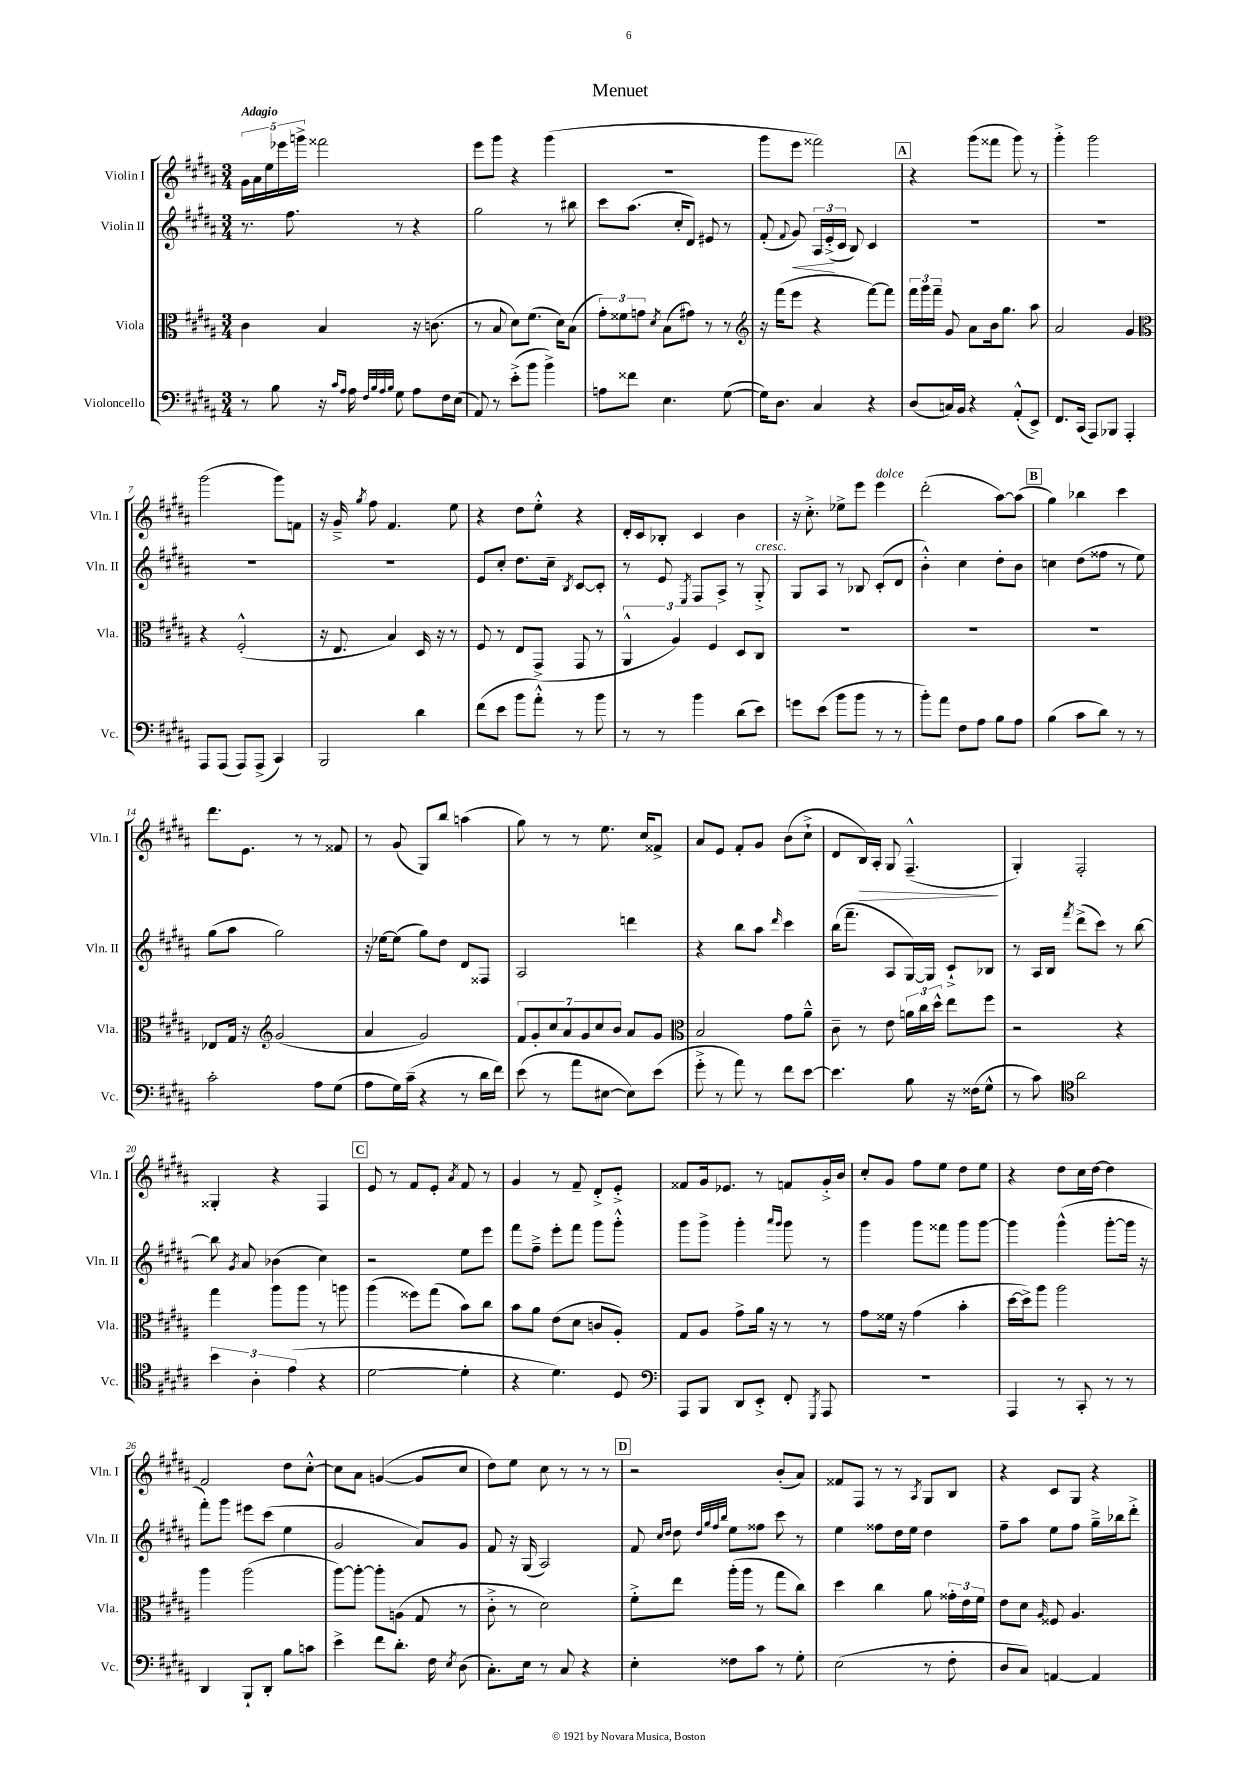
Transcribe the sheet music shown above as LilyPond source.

\header { title = "Menuet" }
<<
\new StaffGroup <<
\new Staff = "s0" \with { instrumentName = "Violin I" shortInstrumentName = "Vln. I" } {
    \clef treble \key b \major \numericTimeSignature \time 3/4 \tempo "Adagio"
    \autoBeamOff \tuplet 5/4 { gis'16[ ais'16 e''16 ees'''16 g'''16]-> } fisis'''2 |
    e'''8[ gis'''8] r4 gis'''4( |
    r2. |
    gis'''8[ e'''8] fisis'''2) |
    \mark \markup { \box "A" } r4 gis'''8[( fisis'''8] gis'''8) r8 |
    gis'''4-.-> gis'''2 |
    gis'''2( gis'''8[) f'8] |
    r16 gis'16---> \acciaccatura { gis''8 } fis''8 fis'4. e''8 |
    r4 dis''8[ e''8]-.-^ r4 |
    dis'16[-. cis'16 bes8]-. cis'4 b'4 |
    r16 cis''8.-.-> ees''8[-> e'''8] e'''4^\markup { \italic "dolce" } |
    dis'''2-.( ais''8[~) ais''8]( |
    \mark \markup { \box "B" } gis''4) bes''4 cis'''4 |
    dis'''8.[ e'8.] r8 r8 fisis'8 |
    r8 gis'8( gis8[) b''8] a''4( |
    gis''8) r8 r8 e''8. cis''16[ fisis'8]-> |
    ais'8[ e'8] fis'8[-. gis'8] b'8[( cis''8]-!-> |
    dis'8[ b16\>) ais16]-. gis8 fis4.---^\!( |
    gis4-.) fis2-. |
    gisis4-. r4 fis4 |
    \mark \markup { \box "C" } e'8 r8 fis'8[ e'8]-. \acciaccatura { ais'8 } fis'8 r8 |
    gis'4 r8 fis'8-- dis'8[-.-> e'8]-.-> |
    fisis'8[ gis'16 ees'8.] r8 f'8[ gis'16-.-> b'16] |
    cis''8[-. gis'8] fis''8[ e''8] dis''8[ e''8] |
    r4 dis''8[ cis''16 dis''16]~ dis''4 |
    fis'2 dis''8[ cis''8]~-.-^ |
    cis''8[ ais'8] g'4~( g'8[ cis''8] |
    dis''8[) e''8] cis''8 r8 r8 r8 |
    \mark \markup { \box "D" } r2 b'8[-.( ais'8]) |
    fisis'8[ fis8] r8 r8 \acciaccatura { ais8 } gis8[ b8] |
    r4 cis'8[ gis8] r4 \bar "|." |
}
\new Staff = "s1" \with { instrumentName = "Violin II" shortInstrumentName = "Vln. II" } {
    \clef treble \key b \major \numericTimeSignature \time 3/4
    \autoBeamOff r8. fis''8. r8 r4 |
    gis''2 r8 bis''8 |
    cis'''8[ ais''8.]( cis''16[-. dis'8]) eis'8 r8 |
    fis'8-.( \appoggiatura { fis'8 } gis'8\<) \tuplet 3/2 { ais16[ e'16-.->\!( cis'16] } b8) cis'4 |
    \mark \markup { \box "A" } R2. |
    R2. |
    R2. |
    R2. |
    e'8[ cis''8]-. dis''8.[ cis''16]-- \acciaccatura { b8 } cis'8[~ cis'8]-. |
    r8 e'8 \acciaccatura { e8 } fis8[ ais8]-> r8 gis8-.->^\markup { \italic "cresc." } |
    gis8[ ais8] r8 bes8 cis'8[-.( dis'8] |
    b'4-.-^) cis''4 dis''8[-. b'8] |
    \mark \markup { \box "B" } c''4 dis''8[( fisis''8] r8 e''8) |
    gis''8[( ais''8] gis''2) |
    r16 ees''16[~ ees''8]( gis''8[) dis''8] dis'8[ fisis8] |
    ais2 d'''4 |
    r4 b''8[ ais''8] \grace { dis'''16 } cis'''4 |
    b''16[( fis'''8.]-- ais8[ gis16~) gis16] cis'8[-!-> bes8] |
    r8 ais16[ b16] \acciaccatura { fis'''8 } dis'''8[->( cis'''8]) r8 b''8~ |
    b''8 \acciaccatura { gis'8 } ais'8 bes'4( cis''4) |
    \mark \markup { \box "C" } r2 e''8[ e'''8] |
    fis'''8[ fis''8]---> e'''8[-. fis'''8] gis'''8[ gis'''8]-.-^ |
    gis'''8[ gis'''8]-> gis'''4-. \grace { ais'''16[ gis'''16] } gis'''8 r8 |
    gis'''4 gis'''8[ fisis'''8] gis'''8[ gis'''8]~ |
    gis'''4 gis'''4-^( gis'''8[~-. gis'''16] r16 |
    fis'''8[-.) gis'''8] eis'''8[ cis'''8]( e''4 |
    gis'2 ais'8[) gis'8] |
    fis'8 r16 gis16( ais2) |
    \mark \markup { \box "D" } fis'8 \grace { cis''16[ dis''16] } dis''8 \grace { dis''32[ gis''32 fis''32 b''32] } e''8[ fisis''8] cis'''8 r8 |
    e''4 fisis''8[ dis''16 e''16] dis''4 |
    fis''8[-- ais''8] e''8[ fis''8] gis''16[---> bes''16 dis'''8]-.-> \bar "|." |
}
\new Staff = "s2" \with { instrumentName = "Viola" shortInstrumentName = "Vla." } {
    \clef alto \key b \major \numericTimeSignature \time 3/4
    \autoBeamOff cis'4 b4 r16 c'8.( |
    r8 b8 dis'8[) fis'8.]( dis'16[) b8]( |
    \tuplet 3/2 { gis'8[-.) fisis'8 g'8] } \acciaccatura { dis'8 } b8[( gis'8]) r8 r8 |
    \clef treble r16 fis'''16[( e'''8] r4 fis'''8[~) fis'''8] |
    \mark \markup { \box "A" } \tuplet 3/2 { fis'''16[ gis'''16 fis'''16]-- } gis'8 ais'8[ b'16 gis''8.] ais''8 |
    ais'2 gis'4 |
    \clef alto r4 fis2-.-^( |
    r16 e8. b4) dis16 r16 r8 |
    fis8 r8 e8[ gis,8]->( gis,8 r8 |
    \tuplet 3/2 { ais,4-^ ais4) fis4 } dis8[ cis8] |
    R2. |
    R2. |
    \mark \markup { \box "B" } R2. |
    ees8[ gis16] r16 \clef treble gis'2( |
    ais'4 gis'2) |
    \tuplet 7/4 { fis'8[ gis'8-. cis''8 ais'8 gis'8 cis''8 b'8] } ais'8[ gis'8] |
    \clef alto b2 gis'8[ ais'8]---^ |
    cis'8-- r8 e'8 \tuplet 3/2 { a'16[ cis''16 dis''16]-^ } e''8[ fis''8] |
    r2 r4 |
    gis''4 ais''8[ ais''8] r8 a''8 |
    \mark \markup { \box "C" } ais''4( fisis''8[) gis''8]( b'8[) cis''8] |
    b'8[ ais'8] e'8[( dis'8] c'8[ ais8]-.) |
    gis8[ ais8] gis'8[-> ais'16] r16 r8 r8 |
    gis'8[ fisis'16] r16 gis'4( b'4-. |
    dis''16[~ dis''16->) ais''8] ais''2 |
    ais''4 ais''2( |
    ais''8[~) ais''8]~-. ais''8[-. a8]( gis8 r8 |
    cis'8-.-> r8 dis'2) |
    \mark \markup { \box "D" } fis'8[-.-> e''8] ais''16[-.( ais''16] r8 gis''8[ cis''8]) |
    dis''4 cis''4 ais'8 \tuplet 3/2 { gisis'16[-. e'16 fis'16] } |
    e'8[ dis'8] \grace { ais16 } fisis8 ais4. \bar "|." |
}
\new Staff = "s3" \with { instrumentName = "Violoncello" shortInstrumentName = "Vc." } {
    \clef bass \key b \major \numericTimeSignature \time 3/4
    \autoBeamOff r8 b8 r16 \grace { cis'16[ ais16] } ais16 \grace { fis32[ b32 ais32 b32] } gis8 ais8[ fis16 e16]( |
    ais,8) r8 e'8[-.->( b'8] b'4->) |
    a8[ fisis'8] e4. gis8~( |
    gis16[) dis8.] cis4 r4 |
    \mark \markup { \box "A" } dis8[( c16) b,16] r4 ais,8[-.-^( e,8]->) |
    fis,8.[ cis,16]( ais,,8[) bes,,8] ais,,4-. |
    ais,,8[ ais,,8]( ais,,8[) ais,,8]->( cis,4) |
    b,,2 dis'4 |
    fis'8[( e'8] b'8[ ais'8]-.-^) r8 b'8 |
    r8 r8 b'4 dis'8[( e'8]) |
    g'8[ e'8]( b'8[ b'8] r8 r8 |
    b'8[-.) ais'8] fis8[ ais8] b8[ ais8] |
    \mark \markup { \box "B" } b4( cis'8[ dis'8]) r8 r8 |
    cis'2-. ais8[ gis8]( |
    ais8[ gis16) cis'16]--( r4 r8 dis'16[ fis'16]) |
    e'8( r8 ais'8[ eis8]~ eis8[) e'8]( |
    gis'8-.-> r8 ais'8) r8 fis'8[ e'8]~ |
    e'4. b8 r16 fisis16[( gis8]-^ |
    r8 cis'8) \clef tenor ais'2 |
    \tuplet 3/2 { b'4 ais4-. e'4( } r4 |
    \mark \markup { \box "C" } dis'2~ dis'4-. |
    r4 dis'4.) dis8 |
    \clef bass ais,,8[ b,,8] dis,8[ e,8]-.-> fis,8-. \acciaccatura { gis,,8 } ais,,8 |
    R2. |
    ais,,4 r8 cis,8-. r8 r8 |
    dis,4 b,,8[-! dis,8]-. b8[ c'8] |
    e'4-> fis'8[ dis'8.]-. fis16 \acciaccatura { e8 } dis8( |
    cis8.[-.) e16] r8 cis8 r4 |
    \mark \markup { \box "D" } e4-. fisis8[ cis'8] r8 gis8-. |
    e2( r8 fis8-. |
    dis8[ cis8]) a,4~ a,4 \bar "|." |
}
>>
>>
